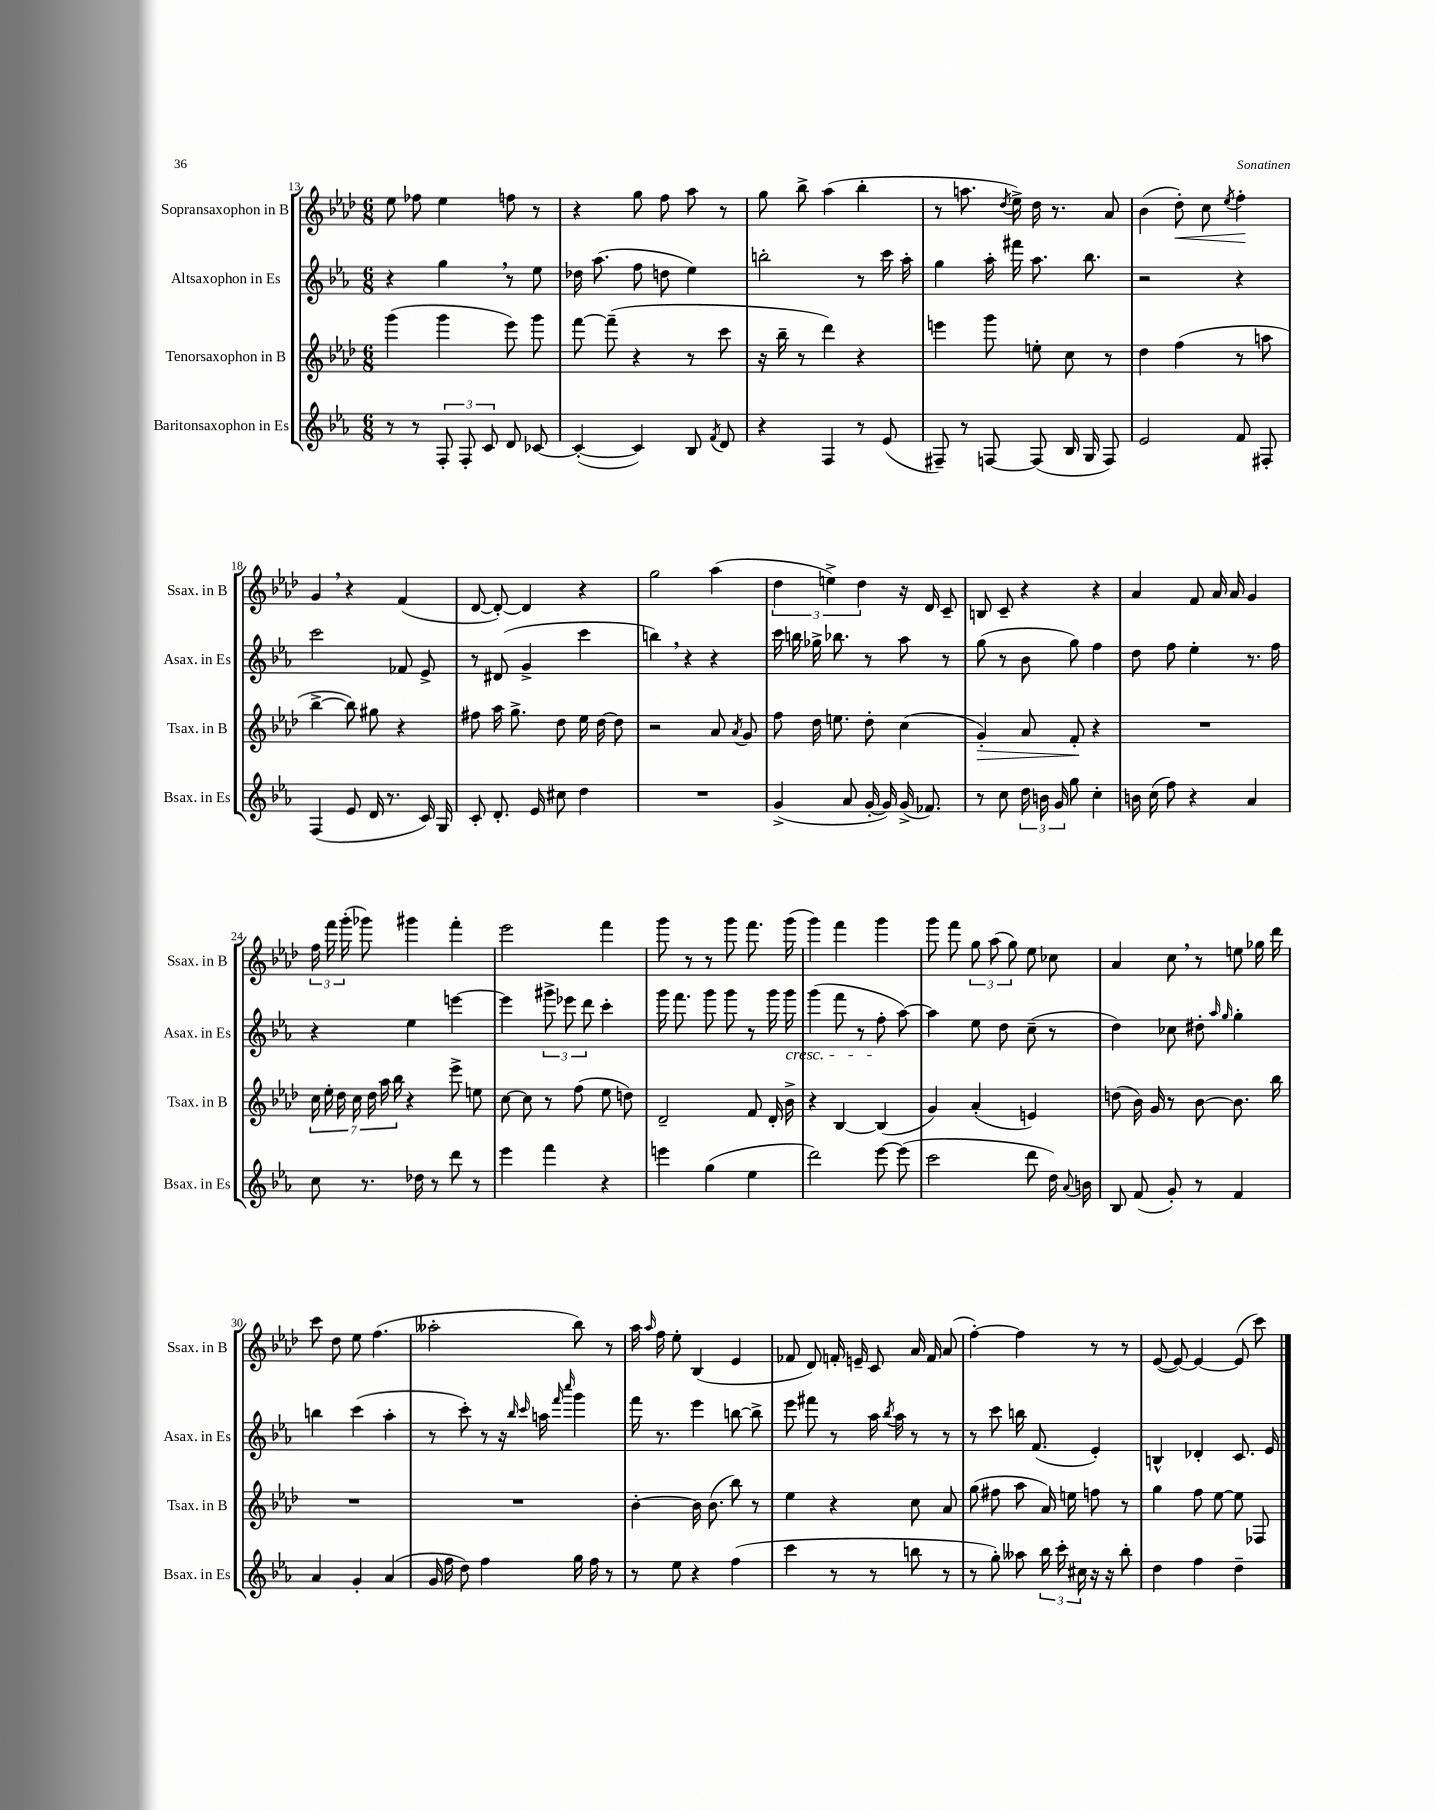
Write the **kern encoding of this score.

**kern	**kern	**dynam	**kern	**kern	**dynam
*part4	*part3	*part3	*part2	*part1	*part1
*staff4	*staff3	*staff3	*staff2	*staff1	*staff1
*I"Baritonsaxophon in Es	*I"Tenorsaxophon in B	*	*I"Altsaxophon in Es	*I"Sopransaxophon in B	*
*I'Bsax. in Es	*I'Tsax. in B	*	*I'Asax. in Es	*I'Ssax. in B	*
*clefG2	*clefG2	*	*clefG2	*clefG2	*
*k[b-e-a-]	*k[b-e-a-d-]	*	*k[b-e-a-]	*k[b-e-a-d-]	*
*M6/8	*M6/8	*	*M6/8	*M6/8	*
=13	=13	=13	=13	=13	=13
8r	(4ggg\	.	4r	8ee-\	.
8r	.	.	.	8ff-X\	.
12F'/	4ggg\	.	4gg,\	4ee-\	.
12F'/	.	.	.	.	.
12c/	.	.	.	.	.
8d/	8eee-\)	.	8r	8ffn\	.
[8c-X/	8ggg\	.	8ee-\	8r	.
=14	=14	=14	=14	=14	=14
(4c-'/_	[8fff\	.	16dd-X\	4r	.
.	.	.	(8.aa-\	.	.
.	(8fff~\]	.	.	.	.
4c-/])	4r	.	8ff\	8gg\	.
.	.	.	8ddn\	8ff\	.
8B-/	8r	.	4ee-\)	8aa-\	.
8qf/	.	.	.	.	.
8d/	8ccc\	.	.	8r	.
=15	=15	=15	=15	=15	=15
4r	16r	.	2bbn'\	8gg\	.
.	16bb-~\	.	.	.	.
.	8r	.	.	8bb-^\	.
4F/	4ddd-\)	.	.	(4aa-\	.
8r	4r	.	8r	4bb-'\	.
(8e-/	.	.	16ccc\	.	.
.	.	.	16aa-'\	.	.
=16	=16	=16	=16	=16	=16
8F#X~/)	4eeen\	.	4gg\	8r	.
8r	.	.	.	8.aan\	.
[8Fn/	8ggg\	.	16aa-'\	.	.
.	.	.	.	8qdd-/	.
.	.	.	16fff#X\	16ee-^\)	.
(8F/]	8een'\	.	8.aa-\	16dd-\	.
.	.	.	.	8.r	.
16B-/	8cc\	.	.	.	.
16G/	.	.	8.bb-\	.	.
8F/)	8r	.	.	8a-/	.
=17	=17	=17	=17	=17	=17
2e-/	4dd-\	.	2r	(4b-\	.
!	!	!	!	!	!LO:HP:b
.	(4ff\	.	.	8dd-'\)	<
.	.	.	.	8cc\	.
.	.	.	.	8qee-/	.
8f/	8r	.	4r	4ff'\	.
8F#X'/	8aan\	.	.	.	.
.	.	.	.	.	[
!!LO:LB:g=z
=18	=18	=18	=18	=18	=18
(4F/	[4bb-^\	.	2ccc\	4g,/	.
8e-/	8bb-\])	.	.	4r	.
16d/	8gg#X\	.	.	.	.
8.r	.	.	.	.	.
.	4r	.	8f-X/	(4f/	.
16c/)	.	.	8e-^/	.	.
16G/	.	.	.	.	.
=19	=19	=19	=19	=19	=19
8c'/	8ff#X\	.	8r	[8d-/	.
8.d'/	16aa-\	.	(8d#X/	8d-'/_)	.
.	8.gg^\	.	.	.	.
.	.	.	4g^/	4d-/]	.
16e-/	.	.	.	.	.
8cc#X\	8dd-\	.	.	.	.
4dd\	16ee-\	.	4ccc\	4r	.
.	[16dd-\	.	.	.	.
.	8dd-\]	.	.	.	.
=20	=20	=20	=20	=20	=20
2.r	2r	.	4bbn,\)	2gg\	.
.	.	.	4r	.	.
.	8a-/	.	4r	(4aa-\	.
.	8qa-/	.	.	.	.
.	8g/	.	.	.	.
=21	=21	=21	=21	=21	=21
(4g^/	8ff\	.	16ccc\	6dd-\	.
.	.	.	16bbn\	.	.
.	16dd-\	.	16gg-X^\	.	.
.	.	.	.	6een^\)	.
.	8.een\	.	8.bb-X\	.	.
8a-/	.	.	.	.	.
.	.	.	.	6dd-\	.
[16g'/	8dd-'\	.	8r	.	.
16g/])	.	.	.	.	.
(16g^/	(4cc\	.	8aa-\	16r	.
8.f-X/)	.	.	.	16d-/	.
.	.	.	8r	8c~/	.
=22	=22	=22	=22	=22	=22
!	!	!LO:HP:b	!	!	!
8r	4g'/)	>	(8gg\	8Bn/	.
8cc\	.	.	8r	8c~/	.
24dd\	8a-/	.	8b-\	4r	.
24bn\	.	.	.	.	.
24g/	.	.	.	.	.
8gg\	8f'/	.	8gg\)	.	.
4cc'\	4r	]	4ff\	4r	.
=23	=23	=23	=23	=23	=23
16bn\	2.r	.	8dd\	4a-/	.
(16cc\	.	.	.	.	.
8ff\)	.	.	8ff\	.	.
4r	.	.	4ee-'\	8f/	.
.	.	.	.	16a-/	.
.	.	.	.	16a-/	.
4a-/	.	.	8.r	4g/	.
.	.	.	16ff\	.	.
!!LO:LB:g=z
=24	=24	=24	=24	=24	=24
8cc\	28cc\	.	4r	24ff\	.
.	28ee-'\	.	.	.	.
.	.	.	.	24fff\	.
.	28dd-\	.	.	.	.
.	.	.	.	(24ggg'\	.
.	28cc\	.	.	.	.
8.r	.	.	.	8ggg-X\)	.
.	28dd-\	.	.	.	.
.	28aa-\	.	.	.	.
.	28bb-\	.	.	.	.
.	4r	.	4ee-\	4ggg#X\	.
16dd-X\	.	.	.	.	.
8r	.	.	.	.	.
8ddd\	8eee-^\	.	[4eeen\	4fff'\	.
8r	8een\	.	.	.	.
=25	=25	=25	=25	=25	=25
4eee-\	[8cc\	.	4eee\]	2eee-\	.
.	8cc\]	.	.	.	.
4fff\	8r	.	12ggg#X^\	.	.
.	.	.	12eee-X\	.	.
.	(8ff\	.	.	.	.
.	.	.	12ddd\	.	.
4r	8ee-\	.	4ccc'\	4fff\	.
.	8ddn\)	.	.	.	.
=26	=26	=26	=26	=26	=26
4eeen\	2d-~/	.	16ggg\	8ggg\	.
.	.	.	8.fff\	.	.
.	.	.	.	8r	.
(4gg\	.	.	8ggg\	8r	.
.	.	.	8ggg\	8ggg\	.
4ee-\	8f/	.	8r	8.fff\	.
.	16d-'/	.	16ggg\	.	.
!	!	!	!LO:TX:b:i:t=cresc.	!	!
.	16b-^\	.	16ggg\	(16ggg\	.
=27	=27	=27	=27	=27	=27
2ddd\)	4r	.	(4ggg\	4ggg\)	.
.	[4B-/	.	8fff\	4fff\	.
.	.	.	8r	.	.
[8eee-\	(4B-/]	.	8ff'\	4ggg\	.
(8eee-\]	.	.	[8aa-\)	.	.
=28	=28	=28	=28	=28	=28
2ccc\	4g/)	.	4aa-\]	8ggg\	.
.	.	.	.	8fff\	.
.	(4a-'/	.	8ee-\	12gg\	.
.	.	.	.	(12aa-\	.
.	.	.	8dd\	.	.
.	.	.	.	12gg\)	.
8ddd\	4en/)	.	(8cc~\	8ee-\	.
16dd\)	.	.	8r	8cc-X\	.
8qqa-/	.	.	.	.	.
16bn\	.	.	.	.	.
=29	=29	=29	=29	=29	=29
8B-/	(8ddn\	.	4dd\)	4a-/	.
(8f/	16b-\)	.	.	.	.
.	16g/	.	.	.	.
8g'/)	8r	.	8cc-X\	8cc,\	.
8r	[8b-\	.	8dd#X'\	8r	.
.	.	.	16qqaa-/	.	.
.	.	.	16qqgg/	.	.
4f/	8.b-\]	.	4gg'\	8een\	.
.	.	.	.	16gg-X\	.
.	16bb-\	.	.	16ddd-\	.
!!LO:LB:g=z
=30	=30	=30	=30	=30	=30
4a-/	2.r	.	4bbn\	8ccc\	.
.	.	.	.	8dd-\	.
4g'/	.	.	(4ccc\	8ee-\	.
.	.	.	.	(4.ff\	.
(4a-/	.	.	4aa-'\	.	.
=31	=31	=31	=31	=31	=31
16g/	2.r	.	8r	2aa--X'\	.
16ff\	.	.	.	.	.
8dd\)	.	.	8ccc'\)	.	.
4ff\	.	.	8r	.	.
.	.	.	16r	.	.
.	.	.	16qqbb-/	.	.
.	.	.	16qqccc/	.	.
.	.	.	16aan\	.	.
.	.	.	16qqfff/	.	.
.	.	.	16qqcccc/	.	.
16gg\	.	.	4ggg\	8bb-\)	.
16ff\	.	.	.	.	.
8r	.	.	.	8r	.
=32	=32	=32	=32	=32	=32
8r	[4b-'\	.	16fff\	16aa-\	.
.	.	.	.	16qqaa-/	.
.	.	.	8.r	16ff\	.
8ee-\	.	.	.	8ee-'\	.
4r	16b-\]	.	4eee-\	(4B-/	.
.	(8.b-\	.	.	.	.
(4ff\	8bb-\)	.	[8bbn\	4e-/	.
.	8r	.	8bb^\]	.	.
=33	=33	=33	=33	=33	=33
4ccc\	4ee-\	.	8eee-\	8f-X/	.
.	.	.	8fff#X\	8d-/)	.
8r	4r	.	8r	16fn'/	.
.	.	.	.	16en~/	.
8r	.	.	16aa-\	8c/	.
.	.	.	8qbb-/	.	.
.	.	.	16aa-\	.	.
8bbn\	8cc\	.	8r	16a-/	.
.	.	.	.	16f/	.
8r	8a-/	.	8r	(8a-/	.
=34	=34	=34	=34	=34	=34
8r	(8gg\	.	8r	[4ff'\)	.
8gg'\)	8ff#X\	.	8ccc\	.	.
8aa--X\	8aa-\	.	16bbn\	4ff\]	.
.	.	.	(8.f/	.	.
24bb-\	16a-/)	.	.	.	.
24ccc'\	.	.	.	.	.
.	16een\	.	.	.	.
24cc#X\	.	.	.	.	.
16r	8ffn\	.	4e-'/)	8r	.
16r	.	.	.	.	.
8bb-'\	8r	.	.	8r	.
=35	=35	=35	=35	=35	=35
4dd\	4gg\	.	4Bn^^/	([8e-/	.
.	.	.	.	8e-/_)	.
4ff\	8ff\	.	4d-X'/	4e-/_	.
.	[8ee-\	.	.	.	.
4dd~\	8ee-\]	.	8.c/	(8e-/]	.
.	8F-X/	.	.	8ccc\)	.
.	.	.	16e-/	.	.
==	==	==	==	==	==
*-	*-	*-	*-	*-	*-
